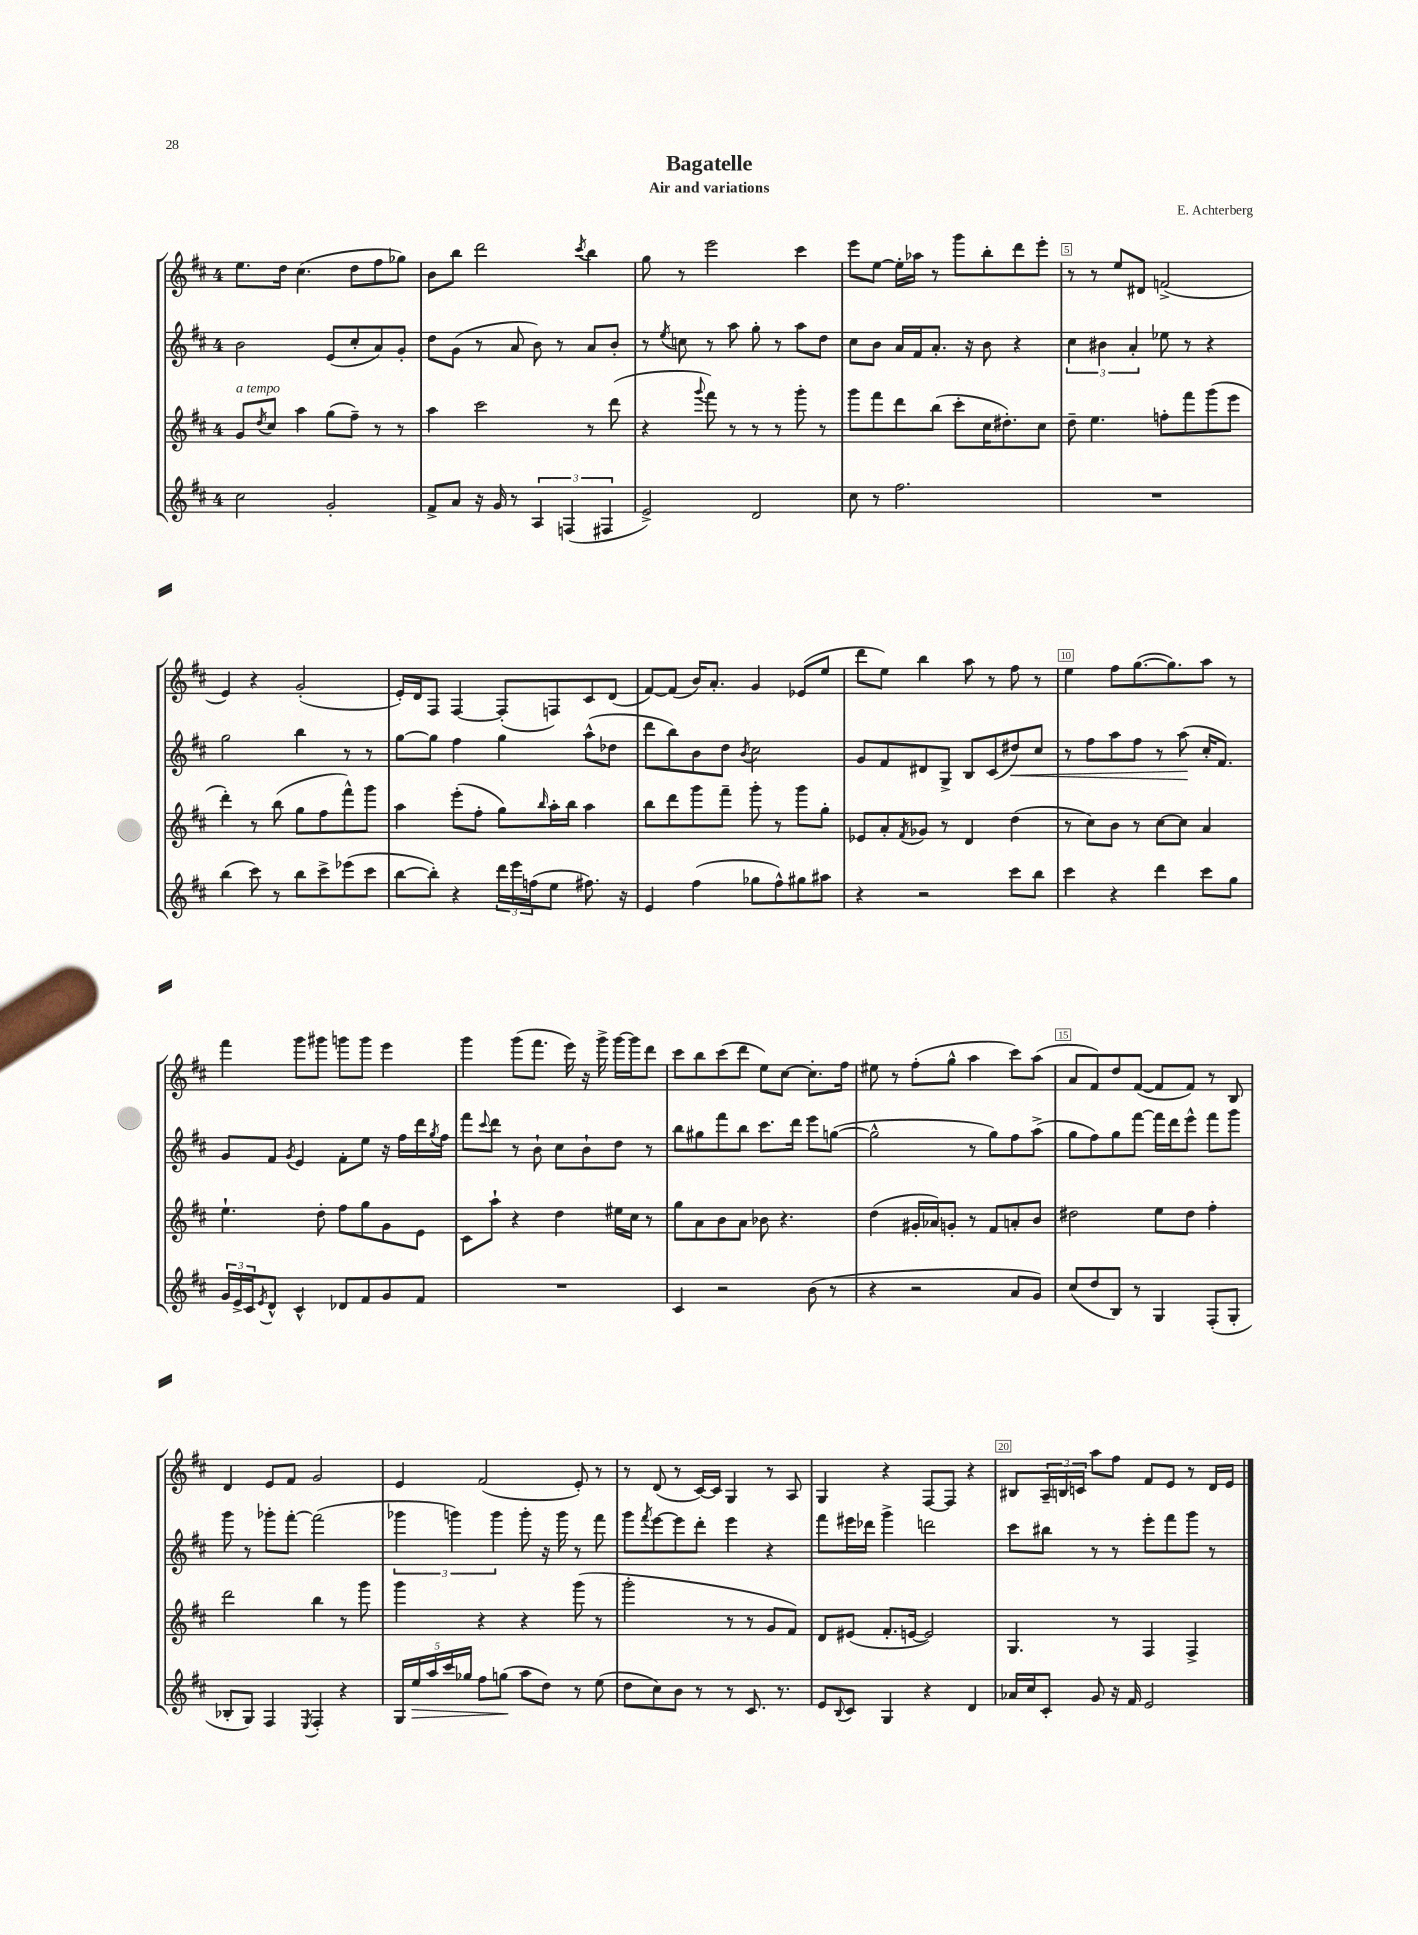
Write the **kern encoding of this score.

**kern	**kern	**kern	**kern
*staff4	*staff3	*staff2	*staff1
*clefG2	*clefG2	*clefG2	*clefG2
*k[f#c#]	*k[f#c#]	*k[f#c#]	*k[f#c#]
*M4/4	*M4/4	*M4/4	*M4/4
2cc#\	8g/L	2b\	8.ee\L
.	8qdd/	.	.
.	8cc#/J	.	.
.	.	.	16dd\Jk
.	4aa\	.	(4.cc#\
2g'/	(8gg\L	(8e/L	.
.	8ff#~\J)	8cc#'/	8dd\L
.	8r	8a/)	8ff#\
.	8r	8g'/J	8gg-\J)
=	=	=	=
8f#^/L	4aa\	8dd\L	8b\L
8a/J	.	(8g\J	8bb\J
16r	2ccc#\	8r	2ddd\
16g/	.	.	.
8r	.	8a/	.
6A/	.	8b\)	.
.	.	8r	.
(6F/	.	.	.
.	.	.	8qccc#/
.	8r	8a/L	4bb\
6F#/	.	.	.
.	(8ddd\	8b'/J	.
=	=	=	=
2e^/)	4r	8r	8gg\
.	.	8qee/	.
.	.	8cc\	8r
.	8qqggg/	.	.
.	8fff#\)	8r	2eee\
.	8r	8aa\	.
2d/	8r	8gg'\	.
.	8r	8r	.
.	8ggg'\	8aa\L	4ccc#\
.	8r	8dd\J	.
=	=	=	=
8cc#\	8ggg\L	8cc#\L	8eee\L
8r	8fff#\	8b\J	[8ee\J
2.ff#\	8ddd\	16a/LL	16ee'\]LL
.	.	16f#/J	16aa-\JJ
.	(8bb\J	8.a'/J	8r
.	8ccc#'\L	.	8ggg\L
.	.	16r	.
.	16cc#\K	8b\	8bb'\
.	8.dd#'\)	.	.
.	.	4r	8ddd\
.	8cc#\J	.	8eee'\J
=	=	=	=
1r	8dd~\	6cc#\	8r
.	4.ee\	.	8r
.	.	6b#\	.
.	.	.	8ee/L
.	.	6a'/	.
.	.	.	8d#/J
.	8ff'\L	8ee-\	(2f^/
.	8fff#\	8r	.
.	(8ggg\	4r	.
.	8eee\J	.	.
=	=	=	=
(4bb\	4ddd'\)	2gg\	4e/)
8ccc#\)	8r	.	4r
8r	(8bb\	.	.
8bb\L	8gg\L	4bb\	(2g'/
8ccc#^\	8ff#\	.	.
(8eee-\	8fff#^^\)	8r	.
8ccc#\J	8ggg\J	8r	.
=	=	=	=
[8bb\L	4aa\	[8gg\L	16e'/LL)
.	.	.	16d/J
8bb'\]J)	.	8gg\]J	8F#/J
4r	(8eee'\L	4ff#\	[4F#/
.	8ff#'\J	.	.
24ddd\LL	8gg\L)	4gg\	(8F#'/]L
24eee\	.	.	.
(24ff\J	.	.	.
.	16qqbb/	.	.
8ee\J	16aa'\L	.	8F/)
.	16bb\JJ	.	.
8.ff#\)	4aa\	(8aa^^\L	8c#/
.	.	8dd-\J	(8d/J
16r	.	.	.
=	=	=	=
4e/	8bb\L	8ddd\L	[8f#/L)
.	8ddd\	8bb\)	(8f#/]J
(4ff#\	8ggg\	8b\	16b/LK)
.	.	.	8.a'/J
.	8fff#~\J	8dd\J	.
.	.	8qb/	.
8gg-\L	8ggg'\	2cc#\	4g/
8ff#^^\)	8r	.	.
8gg#\	8ggg\L	.	(8e-/L
8aa#\J	8gg'\J	.	8ee/J
=	=	=	=
4r	8e-/L	8g/L	8ddd\L
.	8a'/	8f#/	8ee\J)
.	8qf#/	.	.
2r	8g-/J	8d#/	4bb\
.	8r	8G^/J	.
.	4d/	8B/L	8aa\
.	.	(8c#/	8r
8ccc#\L	(4dd\	8dd#/)	8ff#\
8bb\J	.	8cc#/J	8r
=	=	=	=
4ccc#\	8r	8r	4ee\
.	8cc#\L)	8ff#\L	.
4r	8b\J	8aa\	8ff#\L
.	8r	8ff#\J	([8.gg\
4ddd\	[8cc#\L	8r	.
.	.	.	8.gg\])
.	8cc#\]J	(8aa\	.
8ccc#\L	4a/	16cc#'/LK	8aa\J
.	.	8.f#/J)	.
8gg\J	.	.	8r
=	=	=	=
24g/LL	4.ee`\	8g/L	4fff#\
24e^/	.	.	.
24c#/J	.	.	.
8qe/	.	.	.
8d^^/J	.	8f#/J	.
.	.	8qg/	.
4c#^^/	.	4e/	8ggg\L
.	8dd'\	.	8ggg#\J
8d-/L	8ff#\L	8f#'\L	8ggg\L
8f#/	8gg\	8ee\J	8ggg\J
8g/	8g\	16r	4eee\
.	.	16ff#\LL	.
8f#/J	8e\J	16ddd\	.
.	.	8qgg/	.
.	.	16ff#\JJ	.
=	=	=	=
1r	8c#\L	8fff#\L	4ggg\
.	.	8qqccc#/	.
.	8aa`\J	8ddd\J	.
.	4r	8r	(8ggg\L
.	.	8b`\	8.fff#\J
.	4dd\	8cc#\L	.
.	.	.	16eee\)
.	.	8b`\	16r
.	.	.	16ggg^\
.	16ee#\LL	8dd\J	[16ggg\LL
.	16cc#\JJ	.	16ggg\]J
.	8r	8r	8ddd\J
=	=	=	=
4c#/	8gg\L	8bb\L	8ccc#\L
.	8a\	8gg#\	8bb\
2r	8b\	8fff#\	(8ccc#\
.	8a\J	8bb\J	8ddd\J
.	8b-\	8.ccc#\L	8ee\L)
.	4.r	.	[8cc#\J
.	.	16ddd\Jk	.
(8b\	.	8eee\L	8.cc#'\]L
8r	.	([8gg\J	.
.	.	.	16ff#\Jk
=	=	=	=
4r	(4dd\	2gg^^\]	8ee#\
.	.	.	8r
2r	16g#'/LL	.	(8ff#'\L
.	16a-/J)	.	.
.	8g'/J	.	8gg^^\J
.	8r	8r	4aa\
.	8f#/L	8gg\L)	.
8a/L	8a'/	8ff#\	8ccc#\L)
8g/J)	8b/J	(8aa^\J	(8aa\J
=	=	=	=
(8cc#/L	2dd#\	8gg\L	8a/L
8dd/	.	8ff#\)	8f#/)
8B/J)	.	8gg\	8dd/
8r	.	[8fff#\J	([8f#/J
4G/	8ee\L	16fff#\]LL	8f#/]L
.	.	16ddd\J	.
.	8dd#\J	8eee^^\J	8f#/J)
(8F#'/L	4ff#'\	8fff#\L	8r
8G'/J	.	8ggg\J	8B/
=	=	=	=
8B-'/L	2ddd\	8ggg\	4d/
8G/J)	.	8r	.
4F#/	.	8ggg-'\L	8e/L
.	.	[8fff#'\J	8f#/J
8qE/	.	.	.
4F#'/	4bb\	(2fff#\]	2g/
4r	8r	.	.
.	8ggg\	.	.
=	=	=	=
20G/LL	4ggg\	6ggg-\	4e/
20ee/	.	.	.
20aa/	.	.	.
20ccc#/	.	.	.
.	.	6ggg\)	.
20gg-/JJ	.	.	.
8ff#\L	4r	.	(2f#/
.	.	6ggg\	.
(8gg\J	.	.	.
8aa\L	4r	8ggg'\	.
8dd\J)	.	16r	.
.	.	16ggg\	.
8r	(8ggg\	8r	8e'/)
(8ee\	8r	8fff#\	8r
=	=	=	=
8dd\L	2ggg'\	8ggg\L	8r
.	.	8qfff#/	.
8cc#\)	.	[8eee\	(8d/
8b\J	.	8eee\]	8r
8r	.	8ddd'\J	[16c#/LL)
.	.	.	16c#/]JJ
8r	8r	4eee\	4G/
8.c#/	8r	.	.
.	8g/L	4r	8r
8.r	.	.	.
.	8f#/J)	.	8A/
=	=	=	=
8e/L	8d/L	8fff#\L	4G/
8qqB/	.	.	.
8c#/J	(8e#/J	16eee#\L	.
.	.	16ddd-\JJ	.
4G/	8.f#'/L	4ggg^\	4r
.	[16e/Jk	.	.
4r	2e/])	2ddd\	[8F#/L
.	.	.	8F#/]J
4d/	.	.	4r
=	=	=	=
16a-/LL	4.G/	8ccc#\L	8B#/L
16cc#/J	.	.	.
8c#'/J	.	8bb#\J	24A~/L
.	.	.	24B/
.	.	.	24c/JJ
8g/	.	8r	8aa\L
16r	8r	8r	8ff#\J
16f#/	.	.	.
2e/	4F#/	8eee'\L	8f#/L
.	.	8fff#\	8e/J
.	4F#^/	8ggg\J	8r
.	.	8r	16d/LL
.	.	.	16e/JJ
==	==	==	==
*-	*-	*-	*-
